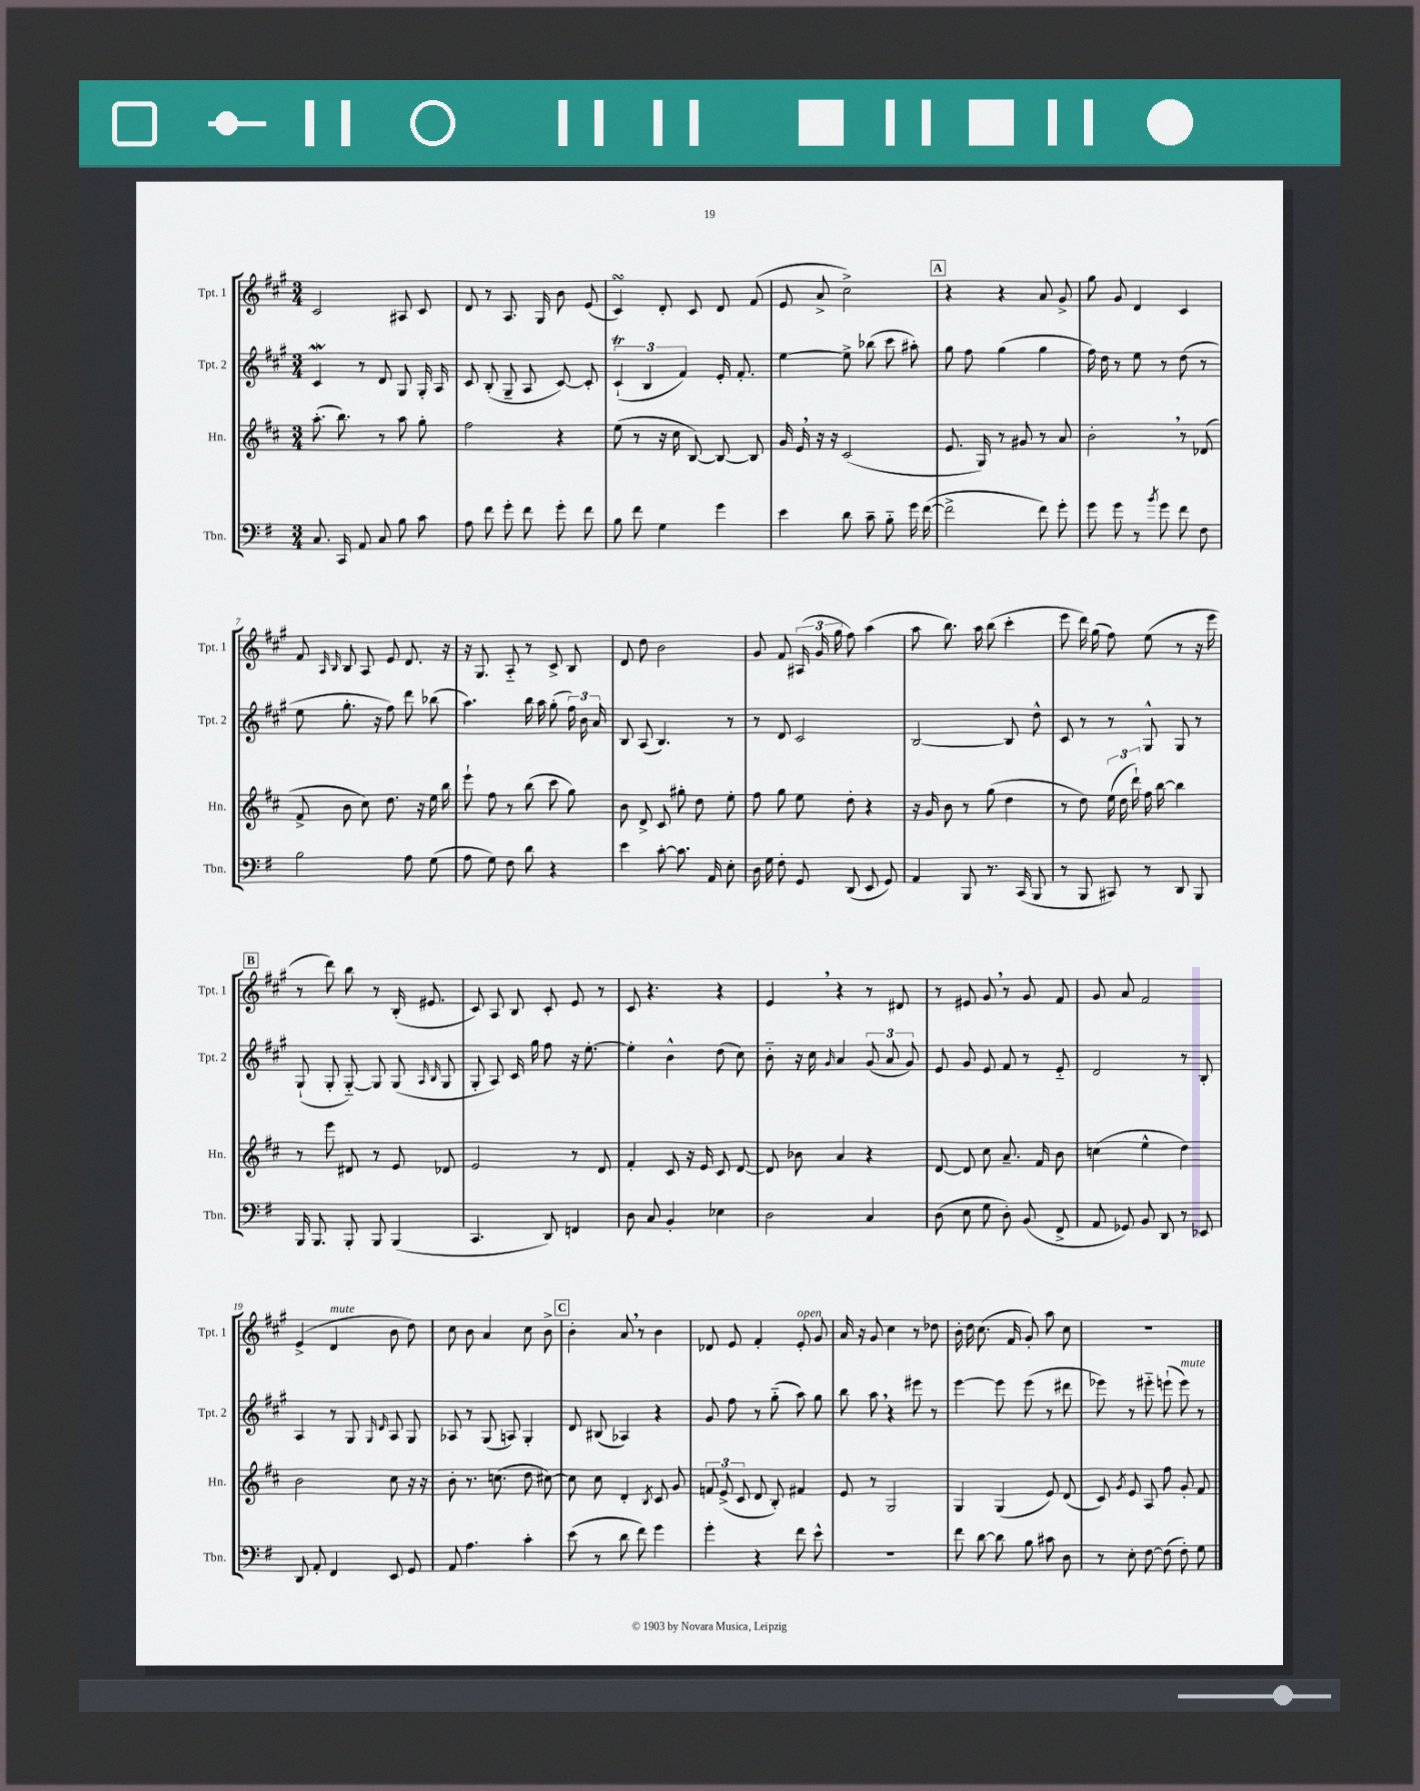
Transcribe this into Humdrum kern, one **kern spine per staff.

**kern	**kern	**kern	**kern
*staff4	*staff3	*staff2	*staff1
*clefF4	*clefG2	*clefG2	*clefG2
*k[f#]	*k[f#c#]	*k[f#c#g#]	*k[f#c#g#]
*M3/4	*M3/4	*M3/4	*M3/4
8.C	(8.aa'	4c#	2c#
16CC	8.bb)	.	.
8AA	.	8r	.
8C	8r	8d	.
8B	8aa	8G#	8A#
8c	8gg'	16G#'	8c#
.	.	16A	.
=	=	=	=
8A	2ff#	8c#	8d
8f#	.	(8B'	8r
8g'	.	8G#~	8.A
8f#	.	8A	.
.	.	.	16G#
8g'	4r	[8c#)	8b
8f#	.	8c#']	(8e
=	=	=	=
8B	(8ee	(6c#`	4c#)
8f#	8r	.	.
.	.	6B	.
4G	16r	.	8d'
.	16cc#	.	.
.	.	6f#)	.
.	[8B)	.	8c#
4g	8B_	16e'	8d
.	.	8.f#'	.
.	8B]	.	(8f#
=	=	=	=
4e	16g	[4ee	8e
.	16e	.	.
.	16r	.	8a^
.	16r	.	.
8d	(2c#	8ee^]	2cc#^)
8c~	.	(8bb-	.
8B'~	.	8ccc#	.
16g	.	8aa#')	.
([16f#	.	.	.
=	=	=	=
2f#^]	8.e	8gg#	4r
.	.	8ff#	.
.	16G)	.	.
.	8r	(4gg#	4r
.	8g#	.	.
8f#)	8r	4gg#	8a
8g'	8a	.	8g#^
=	=	=	=
8g	2b'	16ff#)	8gg#
.	.	16dd	.
8g	.	8r	8g#
8r	.	8ee	4d
8qb	.	.	.
8g	.	8r	.
8f#	8r	(8dd	4c#
8F#	(8d-	8r	.
=	=	=	=
2B	8f#^	8ee	8f#
.	.	.	16qqA
.	.	.	16qqB
.	8b	8.gg#'	8B
.	8cc#)	.	8A
.	.	16r	.
.	8.dd	8ff#)	8e
8A	.	8ddd	8.d
.	16r	.	.
(8G	16ee	(8bb-	.
.	16bb	.	16r
=	=	=	=
8A	8eee`	4.aa)	16r
.	.	.	8.G#
8G)	8ff#	.	.
8F#	8r	.	8A'~
8d	(8bb	16bb	8r
.	.	16aa	.
4r	8ccc#	(8gg#'	8c#^
.	8gg)	24ff#)	8B
.	.	24b	.
.	.	24a	.
=	=	=	=
4e	8b	8B	8d
.	8d^	(8A	8dd
[8c'	8c#	4.B)	2b
8.c]	8gg#'	.	.
.	8dd	.	.
16AA	.	.	.
8E'	8ee'	8r	.
=	=	=	=
16D	8ff#	8r	8g#
16G	.	.	.
8F#'	8gg	8d	8f#
8GG	8ee	2c#	(24A#
.	.	.	24g#
.	.	.	24gg#
(8DD	8dd'	.	8ff#)
8EE	4r	.	(4aa
8GG)	.	.	.
=	=	=	=
4AA	16r	[2B	8aa
.	16g	.	.
.	8b	.	8.bb)
8BBB	8r	.	.
.	.	.	16aa
8.r	(8gg	.	(8bb
.	4dd	8B]	4ccc#'
(16CC	.	.	.
8BBB	.	8dd^^	.
=	=	=	=
8r	8r	8c#	8eee
8BBB	8dd)	8r	16ddd)
.	.	.	(16gg#
8CC#)	(24ee	8r	8ff#)
.	24dd	.	.
.	24ddd`)	.	.
8r	16ff#	8G#^^	(8ee
.	[16bb	.	.
8DD	4bb]	8G#	8r
8BBB	.	8r	16r
.	.	.	16eee
=	=	=	=
16BBB	8r	(8G#`	8r
8.BBB	.	.	.
.	8eee	8G#'	8ddd)
8BBB'	8d#	[8G#'~)	8bb
8BBB	8r	8G#]	8r
(4BBB	8e	(8G#	(16B'
.	.	.	8.e#
.	.	16qqA	.
.	.	16qqB	.
.	8d-	8G#	.
=	=	=	=
4.CC	2e	8G#'	8c#)
.	.	8A)	8A
.	.	16c#	8B
.	.	16gg#	.
8DD)	.	8ff#	8c#'
4FF	8r	16r	8e
.	.	[8.ee'	.
.	8d	.	8r
=	=	=	=
8D	4f#'	4ee']	8c#
8C	.	.	4.r
4BB'	8c#	4b^^	.
.	16r	.	.
.	16e	.	.
4E-	8c#	(8dd	4r
.	[8d	8cc#)	.
=	=	=	=
2D	8d]	8b'~	4e
.	8b-	16r	.
.	.	16cc#	.
.	.	16qqg#	.
.	4a	4a	4r
4C	4r	(12g#	8r
.	.	12a	.
.	.	.	8d#
.	.	12g#)	.
=	=	=	=
(8D	[8d	8e	8r
8E	8d]	8g#	8e#
8G	8cc#	8e	8g#
8D')	8.a~	8f#	8r
(8BB	.	8r	8g#
.	16f#	.	.
8FF#^	8b	8e'~	8f#
=	=	=	=
8AA	(4cc	2d	8g#
8GG-)	.	.	8a
8BB	4ee^^	.	2f#
8DD	.	.	.
8r	4dd)	8r	.
8EE-	.	8B'	.
=	=	=	=
8DD	2b	4A	(4e^
8AA'	.	.	.
4FF#	.	8r	4d
.	.	8G#	.
.	.	16qqG#	.
.	.	16qqd	.
8EE	8cc#	8A	8b
8GG	16r	8G#	8dd)
.	16r	.	.
=	=	=	=
8AA	8b'	8A-	8cc#
4.A	8.r	8r	8b
.	.	(8G#	4a
.	(8.cc	.	.
.	.	8A)	.
4c'	8dd	4G#'	8cc#
.	[8cc#)	.	8b^
=	=	=	=
(8e	8cc#]	8d	4b'
8r	8cc#	(8B#	.
8d	4d'	4A-)	8a
8f#)	.	.	8r
.	8qB	.	.
4g	8c#	4r	4b
.	8g	.	.
=	=	=	=
4g'	12f	8g#	8d-
.	(12e^	.	.
.	.	8ff#	8e
.	12c#	.	.
4r	8d	8r	4f#'
.	8B')	(8gg#'~	.
8f#	4f#	8aa)	8e'
8e^^	.	8gg#	8g#
=	=	=	=
2.r	8e	8bb	16a
.	.	.	16r
.	8r	8aa	8g#
.	2G	4r	4cc#
.	.	8eee#	8r
.	.	8r	8dd-
=	=	=	=
8f#	4G	[4eee	16b'
.	.	.	16dd
[8d	.	.	(8.cc#
8d]	(4G	8eee]	.
.	.	.	16f#
8B	.	(8eee	8g#')
8c#	8e)	8r	8aa
8D	(8d	8ddd#	8cc#
=	=	=	=
8r	8c#)	8eee-)	2.r
.	8qg	.	.
8E'	8e	8r	.
[8F#	8A	8eee#'~	.
(8F#]	8ff#	(8eee`	.
8F#')	8g'	8eee)	.
8G	8f#	8r	.
==	==	==	==
*-	*-	*-	*-
